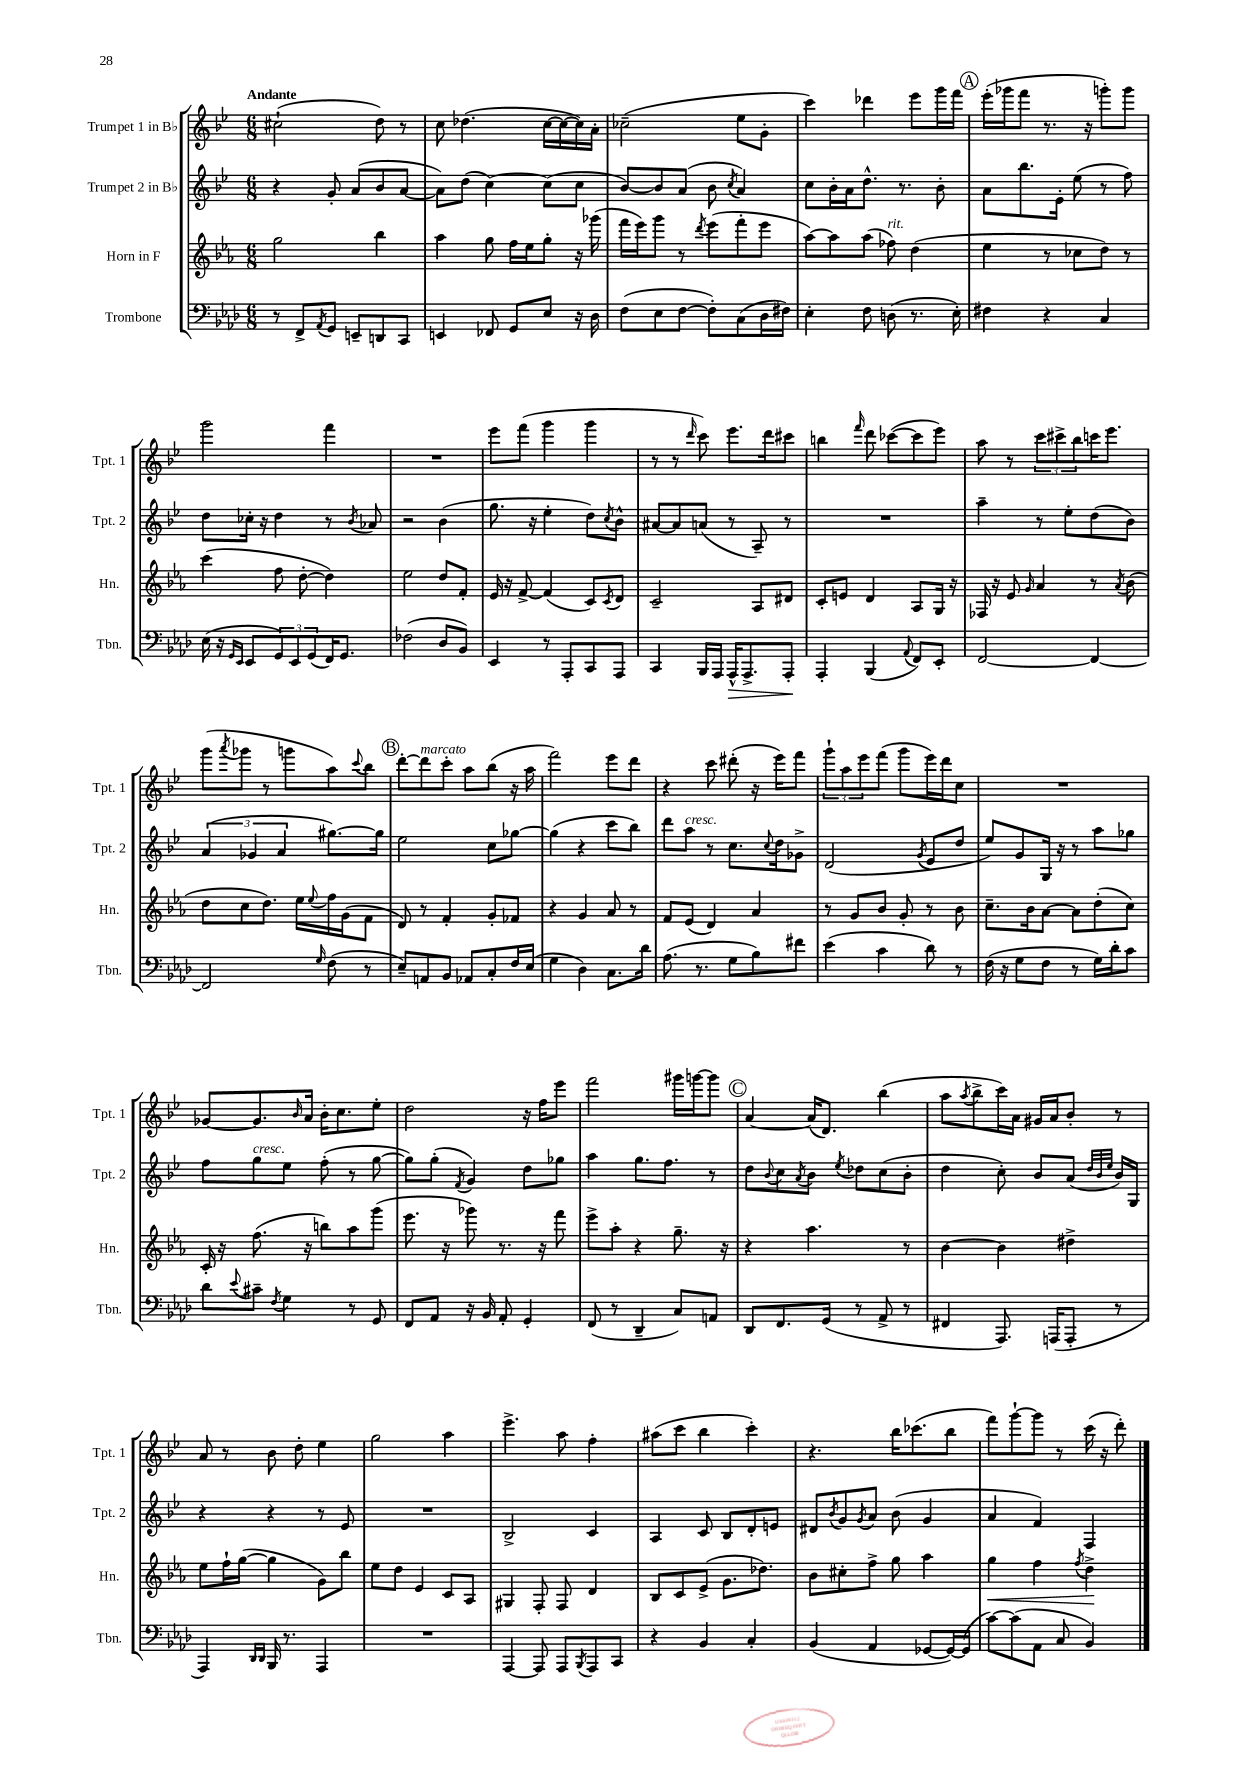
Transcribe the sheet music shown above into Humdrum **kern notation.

**kern	**dynam	**kern	**dynam	**kern	**kern
*part4	*part4	*part3	*part3	*part2	*part1
*staff4	*staff4	*staff3	*staff3	*staff2	*staff1
*I"Trombone	*	*I"Horn in F	*	*I"Trumpet 2 in B♭	*I"Trumpet 1 in B♭
*I'Tbn.	*	*I'Hn.	*	*I'Tpt. 2	*I'Tpt. 1
*clefF4	*	*clefG2	*	*clefG2	*clefG2
*k[b-e-a-d-]	*	*k[b-e-a-]	*	*k[b-e-]	*k[b-e-]
*M6/8	*	*M6/8	*	*M6/8	*M6/8
=1	=1	=1	=1	=1	=1
!	!	!	!	!	!LO:TX:a:B:t=Andante
8r	.	2gg\	.	4r	(2cc#X`\
8FF^/L	.	.	.	.	.
8qAA-/	.	.	.	.	.
8GG/J	.	.	.	8g'/	.
8EEn~/L	.	.	.	(8a/L	.
8DDn/	.	4bb-\	.	8b-/	8dd\)
8CC/J	.	.	.	[8a/J	8r
=2	=2	=2	=2	=2	=2
4EEn/	.	4aa-\	.	8a\L])	8cc\
.	.	.	.	(8dd\J	(4.dd-X\
8FF-X/	.	8gg\	.	[4cc\)	.
8GG/L	.	16ff\LL	.	.	.
.	.	16ee-\J	.	.	.
8E-/J	.	8gg'\J	.	(8cc\L]	[16cc\LL
.	.	.	.	.	16cc\_
16r	.	16r	.	8cc\J	16cc\])
16D-\	.	(16ggg-X\	.	.	16a'\JJ
=3	=3	=3	=3	=3	=3
(8F\L	.	16fff\LL	.	[8b-/L)	(2cc-X~\
.	.	16eee-\J)	.	.	.
8E-\	.	8ggg\J	.	8b-/]	.
[8F\J	.	8r	.	(8a/J	.
.	.	8qddd/	.	.	.
8F'\L])	.	(8eee-\L	.	8b-\	.
.	.	.	.	8qcc/	.
(8C\	.	8fff'\	.	4a/)	8ee-\L
16D-\L	.	8eee-\J	.	.	8g'\J
16F#X\JJ)	.	.	.	.	.
=4	=4	=4	=4	=4	=4
4E-'\	.	[8aa-\L)	.	8cc\L	4ccc\)
.	.	8aa-\]	.	16b-'\L	.
.	.	.	.	16a\J	.
8F\	.	(8aa-\J	.	8.dd^^\J	4ddd-X\
!	!	!LO:TX:a:i:t=rit.	!	!	!
(8Dn\	.	8ff-X\)	.	.	.
.	.	.	.	8.r	.
8.r	.	(4dd\	.	.	8eee-\L
.	.	.	.	8b-'\	16ggg\L
16E-'\)	.	.	.	.	16fff\JJ
!!LO:REH:place=s1:t=A
=5	=5	=5	=5	=5	=5
4F#X\	.	4ee-\	.	8a\L	(16eee-'\LL
.	.	.	.	.	16ggg-X\J
.	.	.	.	8.bb-\	8fff\J
4r	.	8r	.	.	8.r
.	.	.	.	16e-'\Jk	.
.	.	8cc-X\L	.	(8ee-\	.
.	.	.	.	.	16r
4C/	.	8dd\J)	.	8r	8gggn'\L)
.	.	8r	.	8ff\)	8ggg\J
!!LO:LB:g=z
=6	=6	=6	=6	=6	=6
(16E-\	.	(4ccc\	.	8dd\L	2ggg\
16r	.	.	.	.	.
16qqGG/LL	.	.	.	.	.
16qqEE-/JJ	.	.	.	.	.
8EE-/L	.	.	.	16cc-X'\Jk	.
.	.	.	.	16r	.
12GG/)	.	8ff\	.	4dd\	.
12EE-/	.	.	.	.	.
.	.	[8dd'\	.	.	.
(12GG/	.	.	.	.	.
16FF/K)	.	4dd\])	.	8r	4fff\
8.GG/J	.	.	.	.	.
.	.	.	.	8qb-/	.
.	.	.	.	8a-X/	.
=7	=7	=7	=7	=7	=7
(2F-X\	.	2ee-\	.	2r	2.r
8D-/L	.	8dd/L	.	(4b-\	.
8BB-/J)	.	8f'/J	.	.	.
=8	=8	=8	=8	=8	=8
4EE-/	.	16e-/	.	8.gg\	8eee-\L
.	.	16r	.	.	.
.	.	[8f^/	.	.	(8fff\J
.	.	.	.	16r	.
8r	.	(4f/]	.	4ee-'\	4ggg\
8AAA-'/L	.	.	.	.	.
8CC/	.	8c/L)	.	8dd\L)	4ggg\
.	.	8qc/	.	8qcc/	.
8AAA-/J	.	8d/J	.	8b-^^\J	.
=9	=9	=9	=9	=9	=9
4CC/	.	2c~/	.	[8a#X/L	8r
.	.	.	.	8a#/]	8r
.	.	.	.	.	16qqddd/
16BBB-/LL	.	.	.	(8an/J	8ccc\)
16AAA-/JJ	.	.	.	.	.
!	!LO:HP:b	!	!	!	!
16AAA-^^/KL	>	.	.	8r	8.eee-\L
8.AAA-^/	.	.	.	.	.
.	.	8A-/L	.	8A~/)	.
.	.	.	.	.	16ddd\k
8AAA-'/J	.	8d#X/J	.	8r	8ccc#X\J
.	]	.	.	.	.
=10	=10	=10	=10	=10	=10
4AAA-'/	.	8c'/L	.	2.r	4bbn\
.	.	8en/J	.	.	.
.	.	.	.	.	16qqfff/
(4BBB-/	.	4d/	.	.	8ddd\
.	.	.	.	.	([8ccc-X\L
8qqAA-/	.	.	.	.	.
8FF/L)	.	8A-/L	.	.	8ccc-\]
8EE-'/J	.	16G/Jk	.	.	8eee-\J)
.	.	16r	.	.	.
=11	=11	=11	=11	=11	=11
[2FF/	.	16F-X/	.	4aa~\	8aa\
.	.	16r	.	.	.
.	.	8e-/	.	.	8r
.	.	16qqg/	.	.	.
.	.	4a-/	.	8r	12ccc\L
.	.	.	.	.	12ccc#X^\
.	.	.	.	8ee-'\L	.
.	.	.	.	.	12bb-\
4FF/_	.	8r	.	(8dd\	16cccn\K
.	.	.	.	.	8.eee-\J
.	.	8qa-/	.	.	.
.	.	(8b-\	.	8b-\J)	.
!!LO:LB:g=z
=12	=12	=12	=12	=12	=12
2FF/]	.	8dd\L	.	(6a/	(8ggg\L
.	.	.	.	.	8qaaa/
.	.	8cc\	.	.	8ggg-X\J
.	.	.	.	6g-X/	.
.	.	8.dd\J)	.	.	8r
.	.	.	.	6a/	.
.	.	.	.	.	8gggn\L
.	.	16ee-\LL	.	.	.
16qqG/	.	8qqee-/	.	.	.
(8F\	.	16ff\	.	[8.gg#X\L)	8aa\)
.	.	(16g\J	.	.	.
.	.	.	.	.	8qqccc/
8r	.	8f\J	.	.	8bb-\J
.	.	.	.	16gg#\Jk]	.
!!LO:REH:place=s1:t=B
=13	=13	=13	=13	=13	=13
8E-~/L)	.	8d/)	.	2ee-\	[8ddd'\L
!	!	!	!	!	!LO:TX:a:i:t=marcato
8AAn/	.	8r	.	.	8ddd\]
8BB-/J	.	4f'/	.	.	8ccc'\J
8AA-X/L	.	.	.	.	8aa\L
8C'/	.	8g'/L	.	8cc\L	(8bb-\J
16F/L	.	8f-X/J	.	[8gg-X\J	16r
(16E-/JJ	.	.	.	.	16aa\
=14	=14	=14	=14	=14	=14
4G\	.	4r	.	(4gg-\]	2fff\)
4D-\)	.	4g/	.	4r	.
8.C\L	.	8a-/	.	8ccc\L	8eee-\L
.	.	8r	.	8bb-\J)	8ddd\J
16d-\Jk	.	.	.	.	.
=15	=15	=15	=15	=15	=15
(8.A-\	.	8f/L	.	8ddd\L	4r
!	!	!	!	!LO:TX:a:i:t=cresc.	!
.	.	(8e-/J	.	8aa\J	.
8.r	.	.	.	.	.
.	.	4d/)	.	8r	8ccc\
8G\L	.	.	.	8.cc\L	(8ddd#X'\
8B-\)	.	4a-/	.	.	16r
.	.	.	.	8qqcc/	.
.	.	.	.	16dd\k	16eee-\KL)
8f#X\J	.	.	.	8g-X^\J	8fff\J
=16	=16	=16	=16	=16	=16
(4e-\	.	8r	.	(2d/	12ggg`\L
.	.	.	.	.	12aa\
.	.	8g/L	.	.	.
.	.	.	.	.	12eee-\
4c\	.	8b-/J	.	.	(8fff\J
.	.	8g'/	.	.	8ggg\L
.	.	.	.	8qg/	.
8d-\)	.	8r	.	8e-/L	16eee-\L)
.	.	.	.	.	16ddd\J
8r	.	8b-\	.	8dd/J	8cc\J
=17	=17	=17	=17	=17	=17
(16F\	.	8.cc~\L	.	8ee-/L)	2.r
16r	.	.	.	.	.
8G\L	.	.	.	8g/	.
.	.	16b-\k	.	.	.
8F\J	.	[8a-\J	.	16G/Jk	.
.	.	.	.	16r	.
8r	.	8a-\L]	.	8r	.
16G\LL)	.	(8dd'\	.	8aa\L	.
16d-'\J	.	.	.	.	.
8c\J	.	8cc\J)	.	8gg-X\J	.
!!LO:LB:g=z
=18	=18	=18	=18	=18	=18
8d-\L	.	16c'/	.	8ff\L	[8g-X/L
.	.	16r	.	.	.
8qqe-/	.	.	.	.	.
!	!	!	!	!LO:TX:a:i:t=cresc.	!
8c#X~\J	.	(8.ff\	.	8gg\	8.g-/]
8qF/	.	.	.	.	.
4G\	.	.	.	8ee-\J	.
.	.	.	.	.	16qqb-/
.	.	16r	.	.	16a/Jk
.	.	8bbn\L)	.	(8ff'\	16b-'\KL
.	.	.	.	.	8.cc\
8r	.	8aa-\	.	8r	.
8GG/	.	(8ggg\J	.	[8gg\	8ee-'\J
=19	=19	=19	=19	=19	=19
8FF/L	.	8.eee-\	.	8gg\L])	2dd\
8AA-/J	.	.	.	(8gg'\J	.
.	.	16r	.	.	.
.	.	.	.	8qf/	.
16r	.	8ggg-X\)	.	4g/)	.
16BB-/	.	.	.	.	.
8AA-'/	.	8.r	.	.	.
4GG'/	.	.	.	8dd\L	16r
.	.	16r	.	.	16ff\KL
.	.	8fff\	.	8gg-X\J	8eee-\J
=20	=20	=20	=20	=20	=20
(8FF/	.	8eee-^\L	.	4aa\	2fff\
8r	.	8aa-'\J	.	.	.
4DD-~/	.	4r	.	8.gg\L	.
.	.	.	.	8.ff\J	.
8C/L)	.	8.gg~\	.	.	16ggg#X\LL
.	.	.	.	.	[16gggn\J
8AAn/J	.	.	.	8r	8ggg\J]
.	.	16r	.	.	.
!!LO:REH:place=s1:t=C
=21	=21	=21	=21	=21	=21
8DD-/L	.	4r	.	8dd\L	[4a/
.	.	.	.	8qqb-/	.
8.FF/	.	.	.	8cc\	.
.	.	.	.	8qa/	.
.	.	4.aa-\	.	8b-\J	(16a/KL]
(16GG/Jk	.	.	.	.	8.d/J)
.	.	.	.	8qee-/	.
8r	.	.	.	8dd-X\L	.
8AA-^/	.	.	.	(8cc\	(4bb-\
8r	.	8r	.	8b-'\J	.
=22	=22	=22	=22	=22	=22
4FF#X/	.	[4b-\	.	4dd\	8aa\L
.	.	.	.	.	8qaa/
.	.	.	.	.	8bb-^\
8.AAA-/)	.	4b-\]	.	8cc'\)	16ccc\L)
.	.	.	.	.	16a\JJ
.	.	.	.	8b-/L	16g#X/LL
(16AAAn/KL	.	.	.	.	16a/J
8AAA'/J	.	4dd#X^\	.	(8a/J	8b-'/J
.	.	.	.	32qqdd/LLL	.
.	.	.	.	32qqb-/	.
.	.	.	.	32qqee-/JJJ	.
8r	.	.	.	16b-/LL)	8r
.	.	.	.	16G/JJ	.
!!LO:LB:g=z
=23	=23	=23	=23	=23	=23
4AAA-/)	.	8ee-\L	.	4r	8a/
.	.	16ff`\L	.	.	8r
.	.	([16gg\JJ	.	.	.
16qqDD-/LL	.	.	.	.	.
16qqDD-/JJ	.	.	.	.	.
16BBB-/	.	4gg\]	.	4r	8b-\
8.r	.	.	.	.	.
.	.	.	.	.	8dd'\
4AAA-/	.	8g\L)	.	8r	4ee-\
.	.	8bb-\J	.	8e-/	.
=24	=24	=24	=24	=24	=24
2.r	.	8ee-\L	.	2.r	2gg\
.	.	8dd\J	.	.	.
.	.	4e-/	.	.	.
.	.	8c/L	.	.	4aa\
.	.	8A-/J	.	.	.
=25	=25	=25	=25	=25	=25
[4AAA-/	.	4G#X/	.	2B-^/	4.eee-^\
8AAA-/]	.	8F'/	.	.	.
8AAA-/L	.	8F/	.	.	8aa\
8qBBB-/	.	.	.	.	.
8AAA-/	.	4d/	.	4c/	4ff'\
8CC/J	.	.	.	.	.
=26	=26	=26	=26	=26	=26
4r	.	8B-/L	.	4A/	(8aa#X\L
.	.	8c/	.	.	8ccc\J
4BB-/	.	(8e-^/J	.	8c/	4bb-\
.	.	8.g\L	.	8B-/L	.
4C'/	.	.	.	8d'/	4ccc'\)
.	.	8.dd-X\J)	.	.	.
.	.	.	.	8en/J	.
=27	=27	=27	=27	=27	=27
(4BB-/	.	8b-\L	.	8d#X/L	4.r
.	.	.	.	8qb-/	.
.	.	8cc#X'\	.	8g/	.
.	.	.	.	8qg/	.
4AA-/	.	8ff^\J	.	8a/J	.
.	.	8gg\	.	(8b-\	16bb-\KL
.	.	.	.	.	(8.ccc-X\
[8GG-X/L	.	4aa-\	.	4g/	.
16GG-/L_)	.	.	.	.	8bb-\J
(16GG-/JJ]	.	.	.	.	.
=28	=28	=28	=28	=28	=28
!	!	!	!LO:HP:b	!	!
[8c\L)	.	4gg\	<	4a/	8fff\L)
(8c\]	.	.	.	.	[8ggg`\
8AA-\J	.	4ff\	.	4f/)	8ggg\J]
8C/	.	.	.	.	8r
.	.	8qff/	.	.	.
4BB-/)	.	4dd^\	.	4F/	(16ccc\
.	.	.	.	.	16r
.	.	.	.	.	8ddd'\)
.	.	.	[	.	.
==	==	==	==	==	==
*-	*-	*-	*-	*-	*-
